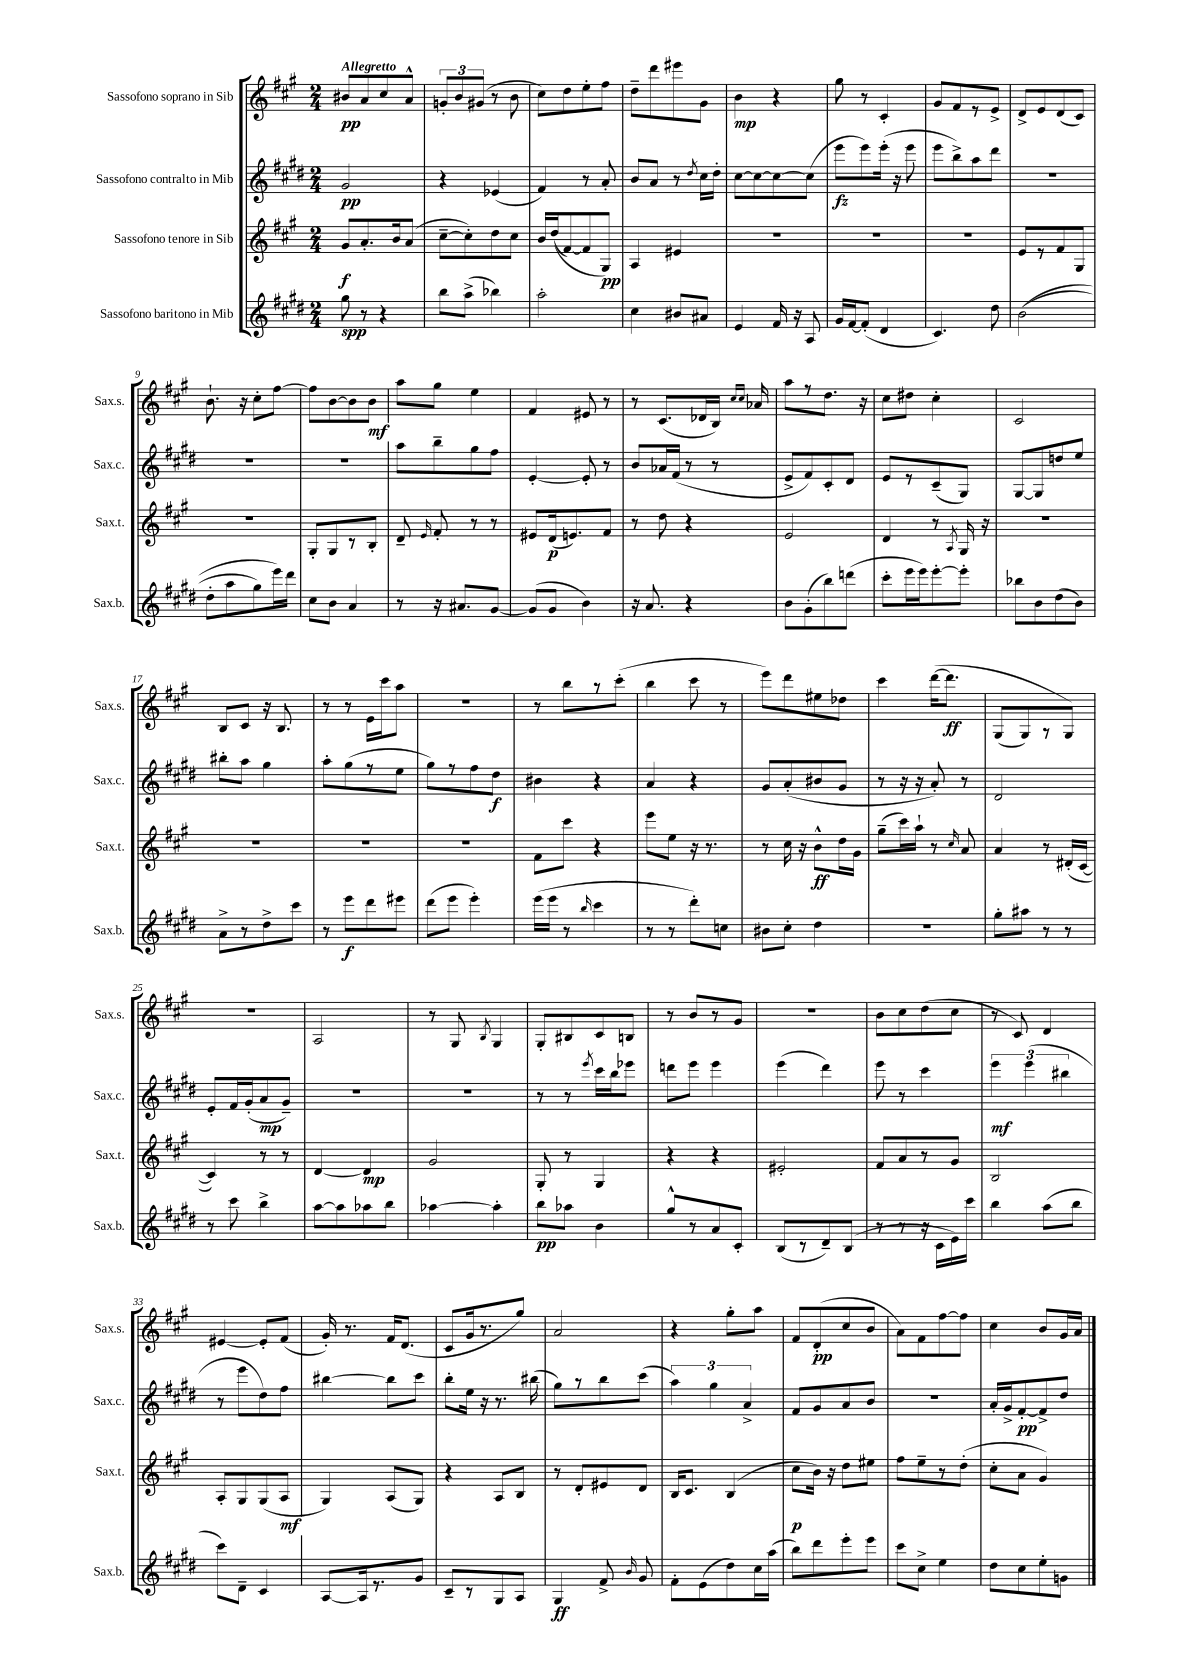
<<
\new StaffGroup <<
\new Staff = "s0" \with { instrumentName = "Sassofono soprano in Sib" shortInstrumentName = "Sax.s." } {
    \clef treble \key a \major \numericTimeSignature \time 2/4 \tempo "Allegretto"
    \autoBeamOff bis'8[\pp a'8 cis''8 a'8]-^ |
    \tuplet 3/2 { g'8[-. b'8 gis'8]( } r8 b'8 |
    cis''8[) d''8 e''8-. fis''8] |
    d''8[-- d'''8 eis'''8 gis'8] |
    b'4\mp r4 |
    gis''8 r8 cis'4-. |
    gis'8[ fis'8 r8 e'8]-> |
    d'8[-> e'8 d'8( cis'8]) |
    b'8.-! r16 cis''8[-. fis''8]~ |
    fis''8[ b'8~ b'8 b'8]\mf |
    a''8[ gis''8] e''4 |
    fis'4 eis'8 r8 |
    r8 cis'8.[( des'16 b16]) \grace { cis''16[ cis''16] } aes'16 |
    a''8[ r8 d''8.] r16 |
    cis''8[ dis''8] cis''4-. |
    cis'2 |
    b8[ cis'8] r16 b8. |
    r8 r8 e'16[ cis'''16 a''8] |
    R2 |
    r8 b''8[ r8 cis'''8]-.( |
    b''4 cis'''8 r8 |
    e'''8[) d'''8 eis''8 des''8] |
    cis'''4 d'''16[~\( d'''8.]\ff |
    gis8[( gis8) r8 gis8]\) |
    r2 |
    a2 |
    r8 gis8 \acciaccatura { b8 } gis4 |
    gis8[-. bis8 cis'8 b8] |
    r8 b'8[ r8 gis'8] |
    R2 |
    b'8[ cis''8 d''8( cis''8] |
    r8 cis'8) d'4 |
    eis'4~ eis'8[-. fis'8]( |
    gis'16-.) r8. fis'16[ d'8.]( |
    cis'8[ gis'16 r8. gis''8]) |
    a'2 |
    r4 gis''8[-. a''8] |
    fis'8[ d'8-.\pp( cis''8 b'8] |
    a'8[) fis'8 fis''8~ fis''8] |
    cis''4 b'8[ gis'16 a'16] \bar "|." |
}
\new Staff = "s1" \with { instrumentName = "Sassofono contralto in Mib" shortInstrumentName = "Sax.c." } {
    \clef treble \key e \major \numericTimeSignature \time 2/4
    \autoBeamOff gis'2\pp |
    r4 ees'4( |
    fis'4) r8 a'8-. |
    b'8[ a'8] r8 \acciaccatura { dis''8 } cis''16[ dis''16]-. |
    cis''8[~ cis''8~ cis''8~ cis''8]( |
    e'''8[\fz e'''8) e'''16]-.( r16 e'''8 |
    e'''8[ b''8->) a''8 dis'''8] |
    R2 |
    R2 |
    R2 |
    a''8[ b''8-- gis''8 fis''8] |
    e'4~-. e'8-. r8 |
    b'8[ aes'16 fis'16]( r8 r8 |
    e'8[-> fis'8) cis'8-. dis'8] |
    e'8[ r8 cis'8--( gis8]) |
    gis8[~ gis8 d''8 e''8] |
    bis''8[-. a''8] gis''4 |
    a''8[-. gis''8( r8 e''8] |
    gis''8[) r8 fis''8 dis''8]\f |
    bis'4 r4 |
    a'4 r4 |
    gis'8[ a'8-.( bis'8 gis'8] |
    r8 r16 r16 a'8-.) r8 |
    dis'2 |
    e'8[-. fis'16 gis'16-.( a'8\mp gis'8]--) |
    R2 |
    R2 |
    r8 r8 \acciaccatura { e'''8 } cis'''16[ b''16 ees'''8] |
    d'''8[ e'''8] e'''4 |
    e'''4( dis'''4) |
    e'''8 r8 cis'''4 |
    \tuplet 3/2 { e'''4\mf e'''4( bis''4 } |
    r8 e'''8[ dis''8) fis''8] |
    bis''4~ bis''8[ cis'''8] |
    b''8[-. e''16] r16 r8. bis''16( |
    gis''8[) r8 b''8 cis'''8]( |
    \tuplet 3/2 { a''4) gis''4 a'4-> } |
    fis'8[ gis'8 a'8 b'8] |
    r2 |
    a'16[-. gis'16-> fis'8~-.\pp fis'8-> dis''8] \bar "|." |
}
\new Staff = "s2" \with { instrumentName = "Sassofono tenore in Sib" shortInstrumentName = "Sax.t." } {
    \clef treble \key a \major \numericTimeSignature \time 2/4
    \autoBeamOff gis'8[\f a'8.-. b'16 a'8]( |
    cis''8[~-- cis''8-.) d''8 cis''8] |
    b'16[ d''16(\( fis'8~) fis'8 gis8]\pp\) |
    a4 eis'4 |
    R2 |
    R2 |
    R2 |
    e'8[ r8 fis'8 gis8] |
    R2 |
    gis8[-. gis8 r8 b8]-. |
    d'8-- \grace { e'16 } fis'8-. r8 r8 |
    eis'8[ d'16\p( e'8.) fis'8] |
    r8 d''8 r4 |
    e'2 |
    d'4 r8 \acciaccatura { a8 } gis16 r16 |
    R2 |
    R2 |
    R2 |
    R2 |
    fis'8[ cis'''8] r4 |
    e'''8[ e''8] r16 r8. |
    r8 cis''16 r16 b'8[-^\ff d''16 gis'16] |
    gis''8[--( cis'''16) a''16]-! r8 \grace { cis''16 } a'8 |
    a'4 r8 dis'16[-.( cis'16]~ |
    cis'4) r8 r8 |
    d'4~ d'4\mp |
    gis'2 |
    gis8-. r8 gis4 |
    r4 r4 |
    eis'2-. |
    fis'8[ a'8 r8 gis'8] |
    b2 |
    a8[-. gis8 gis8( a8]\mf |
    gis4) a8[( gis8]) |
    r4 a8[ b8] |
    r8 d'8[-. eis'8 d'8] |
    b16[ cis'8.] b4( |
    cis''8[\p b'16]) r16 d''8[ eis''8] |
    fis''8[ e''8-- r8 d''8]-.( |
    cis''8[-. a'8] gis'4) \bar "|." |
}
\new Staff = "s3" \with { instrumentName = "Sassofono baritono in Mib" shortInstrumentName = "Sax.b." } {
    \clef treble \key e \major \numericTimeSignature \time 2/4
    \autoBeamOff gis''8\spp r8 r4 |
    b''8[ a''8]->( bes''4) |
    a''2-. |
    cis''4 bis'8[ ais'8] |
    e'4 fis'16 r16 a8 |
    gis'16[ fis'16~ fis'8]-.( dis'4 |
    cis'4.) dis''8 |
    b'2(\( |
    dis''8[-. a''8 gis''8) e'''16\) dis'''16] |
    cis''8[ b'8] a'4 |
    r8 r16 ais'8.[ gis'8]~ |
    gis'8[( gis'8] b'4) |
    r16 a'8. r4 |
    b'8[ gis'8-.( b''8) d'''8]( |
    cis'''8[-. e'''16 e'''16) e'''8~-. e'''8]-. |
    bes''8[ b'8 dis''8( b'8]) |
    a'8[-> r8 dis''8-> cis'''8] |
    r8 e'''8[\f dis'''8 eis'''8] |
    dis'''8[( e'''8] e'''4-.) |
    e'''16[( e'''16] r8 \grace { b''16 } cis'''4 |
    r8 r8 dis'''8[-.) c''8] |
    bis'8[ cis''8]-. dis''4 |
    r2 |
    gis''8[-. ais''8] r8 r8 |
    r8 cis'''8 b''4-> |
    a''8[~ a''8 aes''8 b''8] |
    aes''4~ aes''4-. |
    b''8[\pp aes''8] b'4 |
    gis''8[-^ r8 a'8 cis'8]-. |
    b8[( r8 dis'8--) b8]( |
    r8 r8 r16 cis'16[ e'16) cis'''16] |
    b''4 a''8[( b''8] |
    cis'''8[) dis'8]-- cis'4 |
    a8[~ a16 r8. gis'8] |
    cis'8[-- r8 gis8 a8] |
    gis4\ff fis'8-> \grace { b'16 } gis'8 |
    fis'8[-. e'8( dis''8) cis''16 a''16]( |
    b''8[) dis'''8 e'''8-. e'''8] |
    cis'''8[ cis''8]-> e''4 |
    dis''8[ cis''8 e''8-. g'8] \bar "|." |
}
>>
>>
